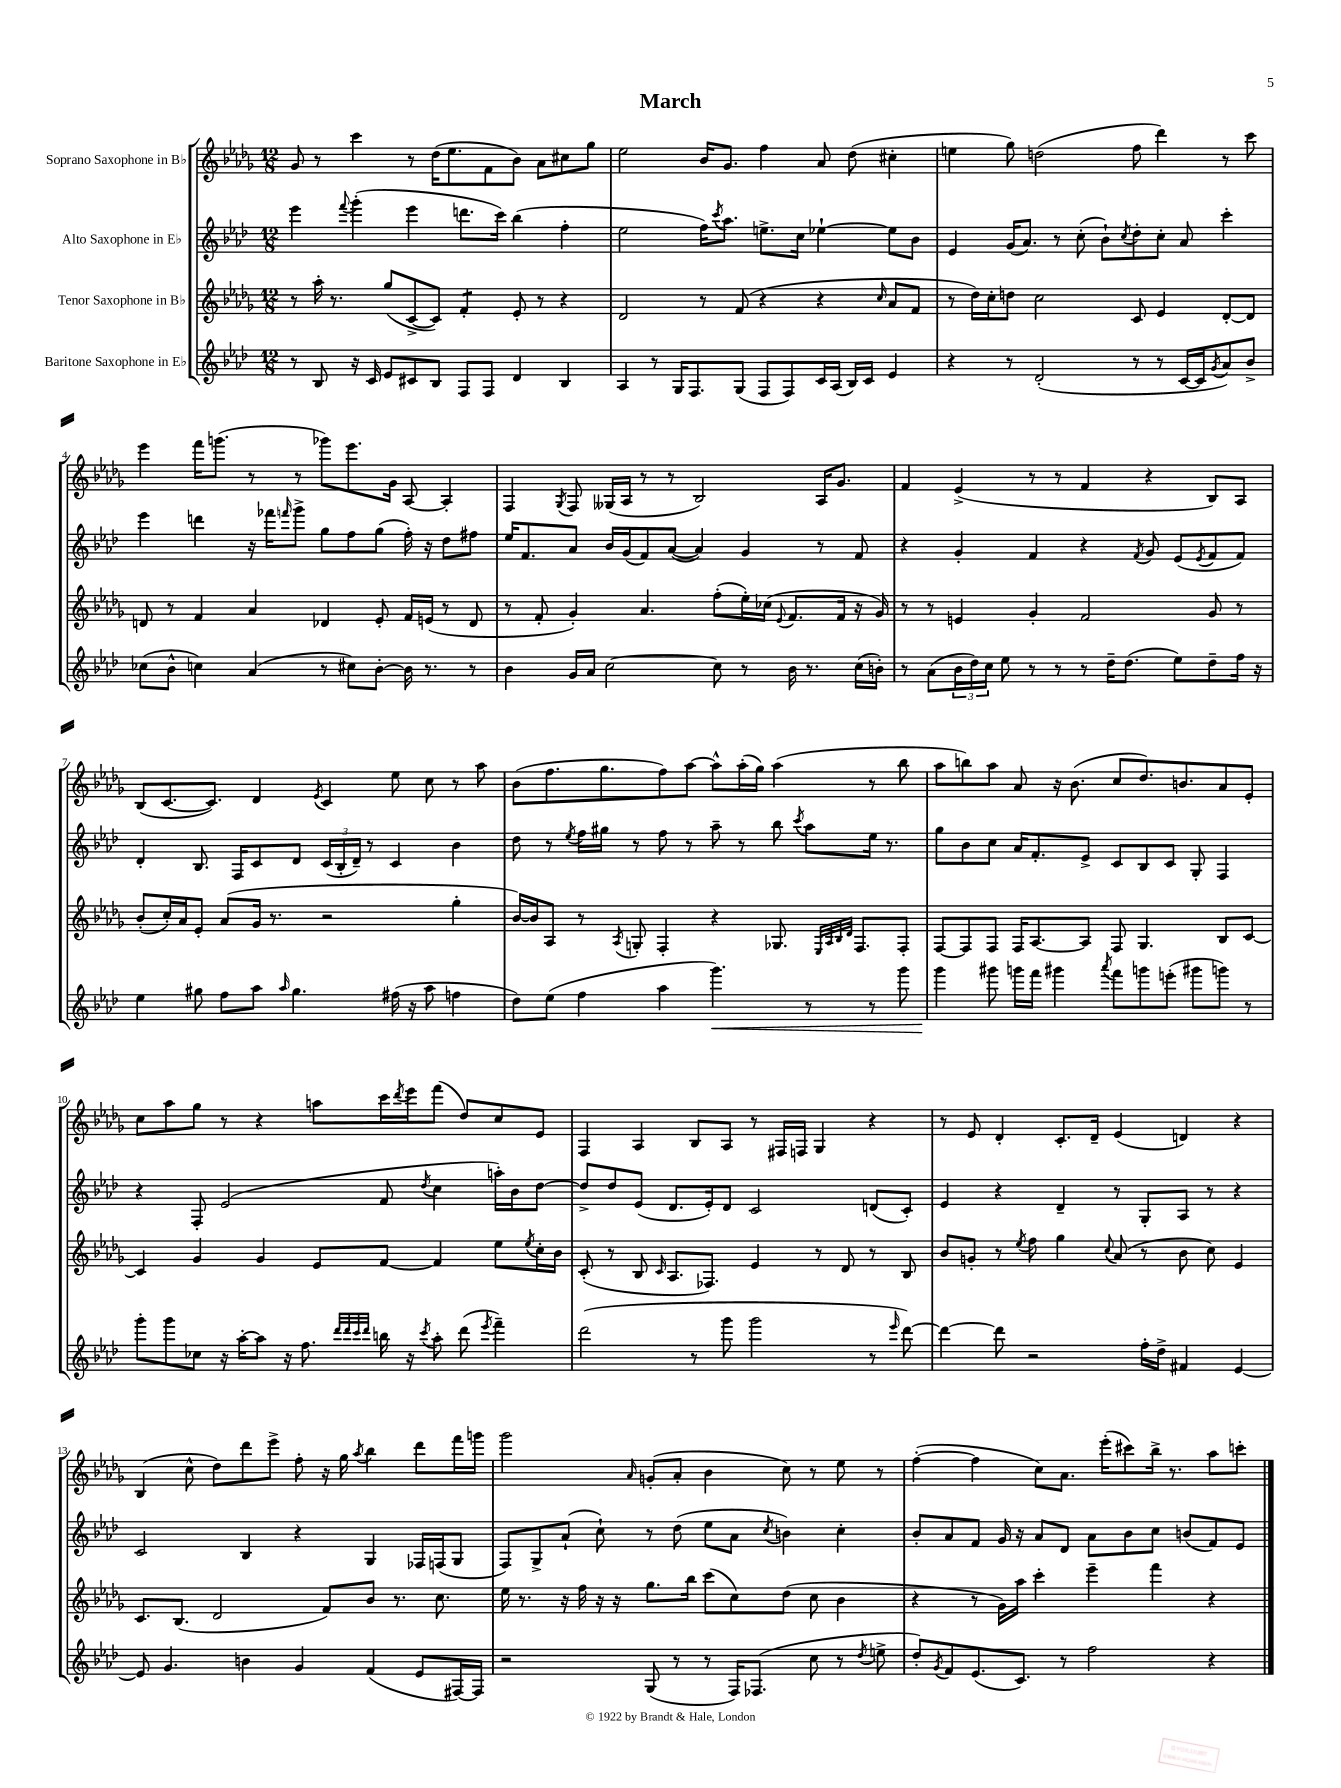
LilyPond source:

\header { title = "March" }
<<
\new StaffGroup <<
\new Staff = "s0" \with { instrumentName = "Soprano Saxophone in Bb" } {
    \clef treble \key des \major \numericTimeSignature \time 12/8
    ges'8 r8 c'''4 r8 des''16( ees''8. f'8 bes'8) aes'8 cis''8 ges''8 |
    ees''2 bes'16 ges'8. f''4 aes'8 des''8( cis''4-. |
    e''4 ges''8) d''2( f''8 des'''4) r8 c'''8 |
    ees'''4 f'''16 g'''8.( r8 r8 ges'''8) ees'''8. ges'16 aes8~ aes4-. |
    f4 \acciaccatura { ges8 } f8 geses16( aes16 r8 r8 bes2) aes16 ges'8. |
    f'4 ees'4->( r8 r8 f'4 r4 bes8) aes8 |
    bes8( c'8.~ c'8.) des'4 \acciaccatura { ees'8 } c'4 ees''8 c''8 r8 aes''8 |
    bes'8( f''8. ges''8. f''8) aes''8~ aes''8-^ aes''16-.( ges''16) aes''4( r8 bes''8 |
    aes''8 b''8) aes''8 aes'8 r16 bes'8.( c''8 des''8.) b'8. aes'8 ees'8-. |
    c''8 aes''8 ges''8 r8 r4 a''8 c'''16 \acciaccatura { des'''8 } ees'''16 f'''8( des''8) c''8 ees'8 |
    f4 aes4 bes8 aes8 r8 fis16 f16 ges4 r4 |
    r8 ees'8 des'4-. c'8.-. des'16-- ees'4( d'4) r4 |
    bes4( c''8-^ des''8) des'''8 ees'''8-> f''8-. r16 ges''16 \acciaccatura { aes''8 } bes''4 des'''8 f'''16 g'''16 |
    ges'''2 \grace { aes'16 } g'8-.( aes'8-. bes'4 c''8) r8 ees''8 r8 |
    f''4~-.( f''4 c''8) aes'8. ees'''16-.( cis'''8) bes''16-> r8. aes''8 c'''8-. \bar "|." |
}
\new Staff = "s1" \with { instrumentName = "Alto Saxophone in Eb" } {
    \clef treble \key aes \major \numericTimeSignature \time 12/8
    ees'''4 \appoggiatura { f'''8 } g'''4-.( ees'''4 d'''8. c'''16) bes''4( f''4-. |
    ees''2 f''16) \acciaccatura { c'''8 } aes''8. e''8.-> c''16 ees''4~-! ees''8 bes'8 |
    ees'4 g'16( aes'8.) r8 c''8-.( bes'8-!) \acciaccatura { c''8 } des''8-. c''8-. aes'8 c'''4-. |
    ees'''4 d'''4 r16 fes'''16 \grace { f'''16 } g'''8-> g''8 f''8 g''8( f''16-.) r16 des''8 fis''8 |
    ees''16 f'8. aes'8 bes'16 g'16( f'8) aes'8~( aes'4) g'4 r8 f'8 |
    r4 g'4-. f'4 r4 \acciaccatura { f'8 } g'8 ees'8( \acciaccatura { ees'8 } f'8 f'8) |
    des'4-. bes8. f16 c'8 des'8 \tuplet 3/2 { c'16( bes16-. des'16--) } r8 c'4 bes'4 |
    des''8 r8 \acciaccatura { ees''8 } f''16 gis''16 r8 f''8 r8 aes''8-- r8 bes''8 \acciaccatura { c'''8 } aes''8 ees''16 r8. |
    g''8 bes'8 c''8 aes'16 f'8.-. ees'8-> c'8 bes8 c'8 g8-. f4 |
    r4 f8-. ees'2( f'8 \acciaccatura { des''8 } c''4 a''16-.) bes'16 des''8~ |
    des''8-> des''8 ees'8( des'8. ees'16-.) des'8 c'2 d'8( c'8-.) |
    ees'4 r4 des'4-- r8 g8-. aes8 r8 r4 |
    c'2 bes4 r4 g4 fes16 f16( g8 |
    f8) g8-> aes'8-!( c''8-!) r8 des''8( ees''8 aes'8 \acciaccatura { c''8 } b'4) c''4-. |
    bes'8-. aes'8 f'8 g'16 r16 aes'8 des'8 aes'8 bes'8 c''8 b'8( f'8) ees'8 \bar "|." |
}
\new Staff = "s2" \with { instrumentName = "Tenor Saxophone in Bb" } {
    \clef treble \key des \major \numericTimeSignature \time 12/8
    r8 aes''16-. r8. ges''8( c'8~-> c'8) f'4:8-. ees'8-. r8 r4 |
    des'2 r8 f'8( r4 r4 \grace { c''16 } aes'8 f'8 |
    r8 des''16) c''16-. d''8 c''2 c'8 ees'4 des'8~-. des'8 |
    d'8 r8 f'4 aes'4 des'4 ees'8-. f'16 e'16( r8 des'8 |
    r8 f'8-. ges'4-.) aes'4. f''8-.( ees''16-.) ces''16( \appoggiatura { ees'8 } f'8. f'16 r16 ges'16) |
    r8 r8 e'4 ges'4-. f'2 ges'8 r8 |
    bes'8-.( c''16-.) aes'16 ees'8-. aes'8( ges'16 r8. r2 ges''4-. |
    bes'16~) bes'16 aes8 r8 \acciaccatura { aes8 } g8-. f4-. r4 ges8. \grace { ees32 aes32 bes32 des'32 } f8. f8-. |
    f8~ f8 f8 f16 aes8.~ aes8 f8 ges4. bes8 c'8~ |
    c'4 ges'4 ges'4 ees'8 f'8~ f'4 ees''8 \acciaccatura { ees''8 } c''16-. bes'16 |
    c'8-.( r8 bes8 \grace { c'16 } aes8. fes8.) ees'4 r8 des'8 r8 bes8 |
    bes'8 g'8-. r8 \acciaccatura { ees''8 } f''8 ges''4 \appoggiatura { c''8 } aes'8( r8 bes'8 c''8) ees'4 |
    c'8. bes8.( des'2 f'8) bes'8 r8. c''8. |
    ees''16 r8. r16 f''16 r16 r16 ges''8. bes''16 c'''8( c''8) des''8( c''8 bes'4 |
    r4 r8 ges'16) aes''16 c'''4-. ees'''4-- f'''4 r4 \bar "|." |
}
\new Staff = "s3" \with { instrumentName = "Baritone Saxophone in Eb" } {
    \clef treble \key aes \major \numericTimeSignature \time 12/8
    r8 bes8 r16 c'16 ees'8 cis'8 bes8 f8 f8 des'4 bes4 |
    aes4 r8 g16 f8. g8( f8 f8) c'16 aes16( bes16) c'16 ees'4 |
    r4 r8 des'2-.( r8 r8 c'16~ c'16 \acciaccatura { g'8 } aes'8) bes'8-> |
    ces''8( bes'8-^ c''4) aes'4( r8 cis''8) bes'8~-. bes'16 r8. r8 |
    bes'4 g'16 aes'16 c''2~ c''8 r8 bes'16 r8. c''16( b'16-.) |
    r8 aes'8( \tuplet 3/2 { bes'16 des''16) c''16 } ees''8 r8 r8 r8 des''16-- des''8.( ees''8) des''8-- f''16 r16 |
    ees''4 gis''8 f''8 aes''8 \grace { aes''16 } gis''4. fis''16( r16 aes''8 f''4 |
    des''8) ees''8( f''4 aes''4 g'''4.\<) r8 r8 g'''8 |
    g'''4\! gis'''8 g'''16 f'''16 gis'''4 \acciaccatura { aes'''8 } f'''8 g'''8 e'''8-.( gis'''8 g'''8) r8 |
    g'''8-. g'''8 ces''8 r16 aes''16~-. aes''8 r16 f''8. \grace { des'''32 des'''32 c'''32 des'''32 } b''16 r16 \acciaccatura { c'''8 } aes''8-. des'''8( \acciaccatura { ees'''8 } f'''4--) |
    des'''2( r8 g'''8 g'''2 r8 \grace { ees'''16 } des'''8~) |
    des'''4~ des'''8 r2 f''16-. des''16-> fis'4 ees'4~ |
    ees'8 g'4. b'4 g'4 f'4( ees'8 fis16~) fis16 |
    r2 g8( r8 r8 f16) fes8.( c''8 r8 \acciaccatura { des''8 } e''8-> |
    des''8-.) \acciaccatura { g'8 } f'8 ees'8.( c'8.) r8 f''2 r4 \bar "|." |
}
>>
>>
